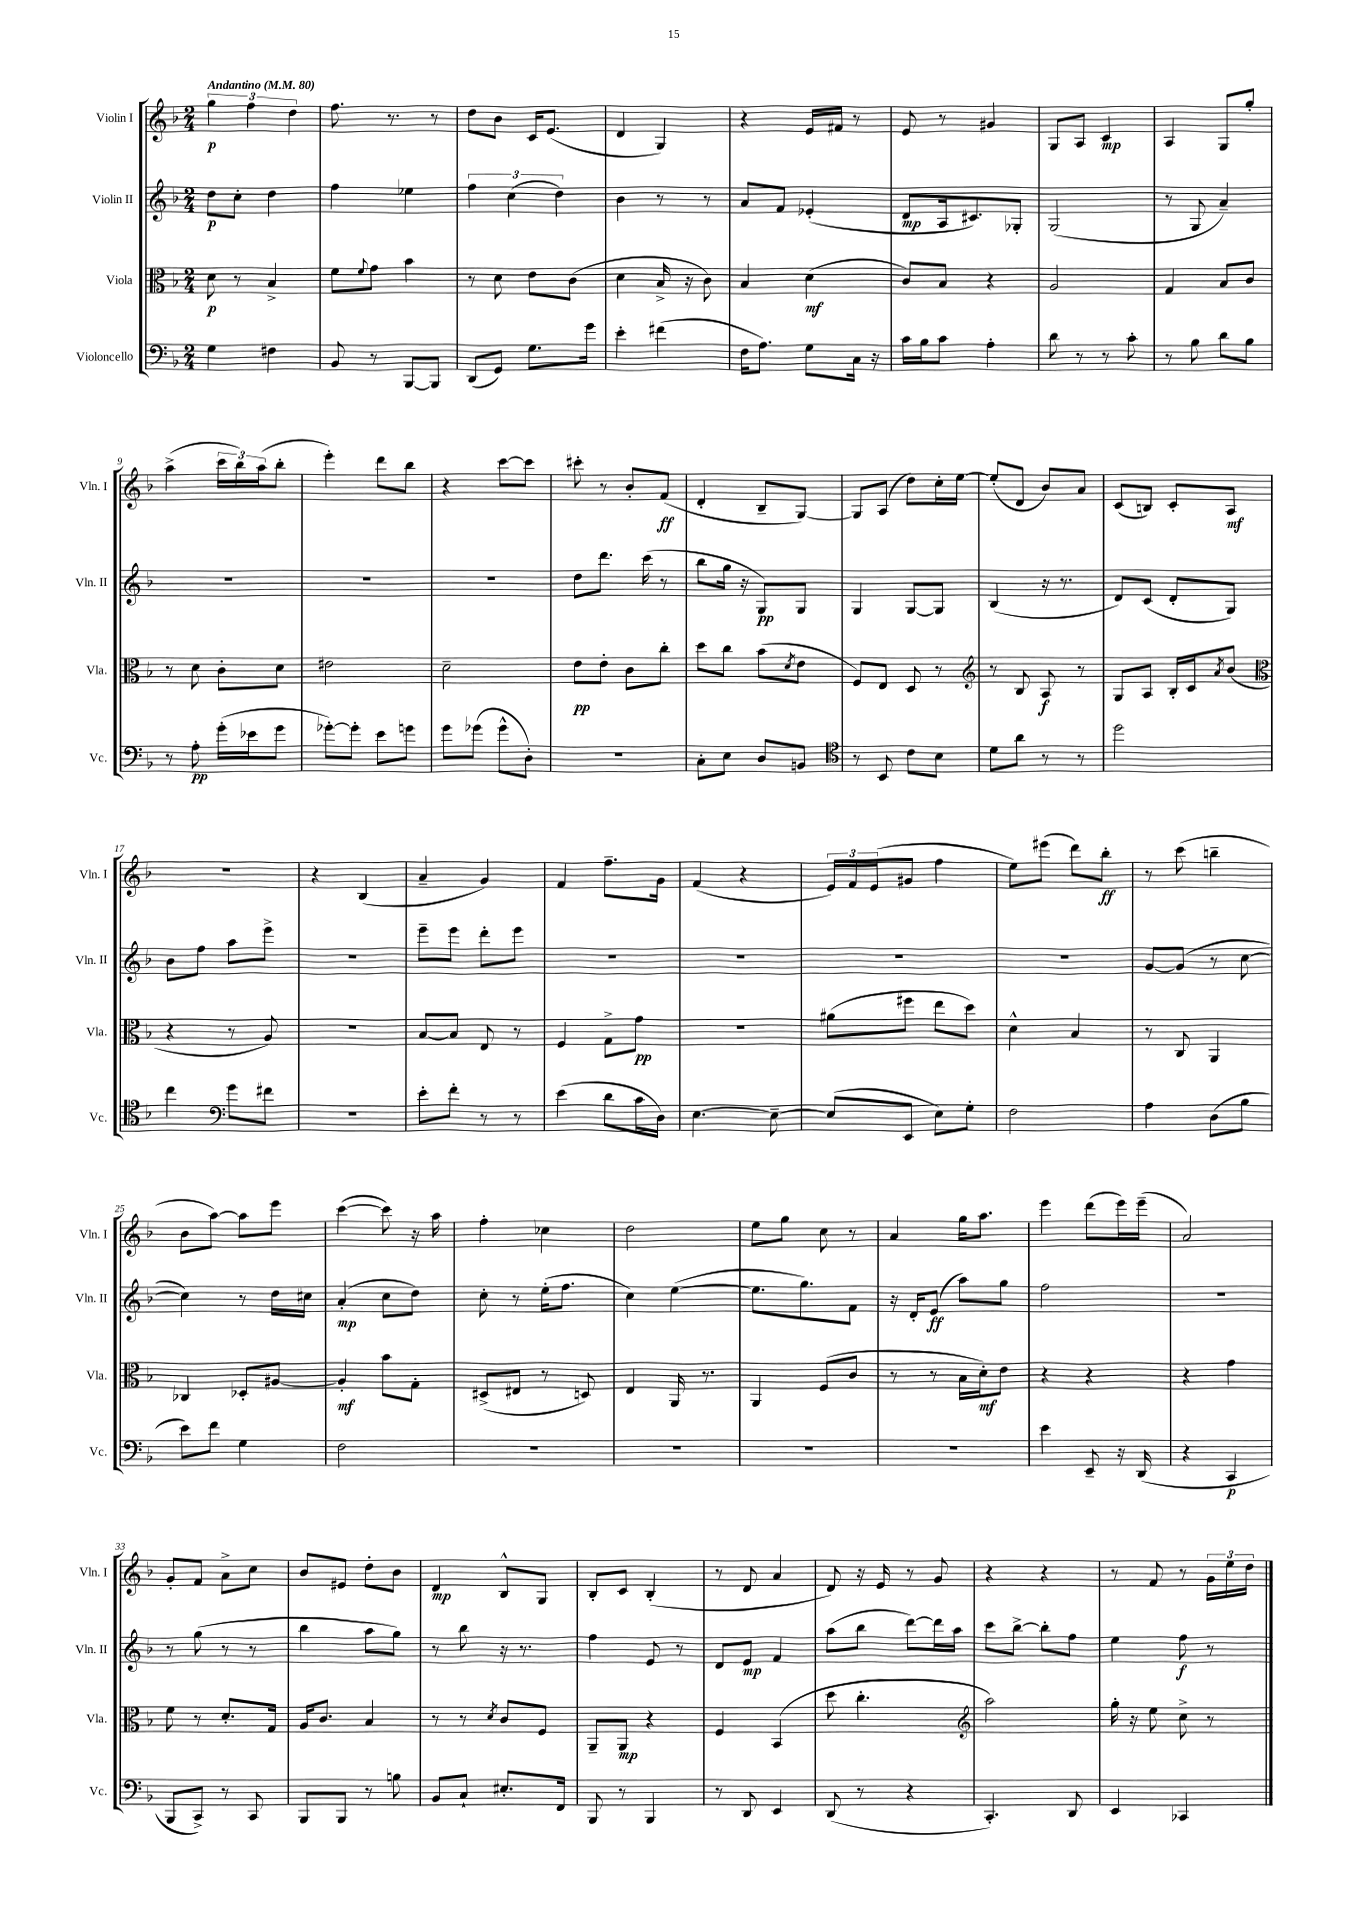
<<
\new StaffGroup <<
\new Staff = "s0" \with { instrumentName = "Violin I" shortInstrumentName = "Vln. I" } {
    \clef treble \key f \major \numericTimeSignature \time 2/4 \tempo "Andantino" 4 = 80
    \tuplet 3/2 { g''4\p f''4 d''4 } |
    f''8. r8. r8 |
    d''8 bes'8 c'16 e'8.( |
    d'4 g4) |
    r4 e'16 fis'16 r8 |
    e'8 r8 gis'4 |
    g8 a8 c'4\mp |
    a4 g8 g''8-. |
    a''4->( \tuplet 3/2 { c'''16 bes''16) a''16( } bes''8-. |
    e'''4-.) d'''8 bes''8 |
    r4 c'''8~ c'''8 |
    cis'''8-. r8 bes'8-. f'8\ff( |
    d'4-. bes8-- g8~) |
    g8 a8( d''8) c''16-. e''16~ |
    e''8-.( d'8 bes'8) a'8 |
    c'8( b8) c'8-. a8\mf |
    R2 |
    r4 bes4( |
    a'4-- g'4) |
    f'4 f''8.-- g'16 |
    f'4( r4 |
    \tuplet 3/2 { e'16) f'16 e'16( } gis'8 f''4 |
    e''8) eis'''8( d'''8) bes''8-.\ff |
    r8 c'''8( b''4-- |
    bes'8 a''8~) a''8 e'''8 |
    c'''4~( c'''8) r16 a''16 |
    f''4-. ces''4 |
    d''2 |
    e''8 g''8 c''8 r8 |
    a'4 g''16 a''8. |
    e'''4 d'''8( e'''16) e'''16--( |
    a'2) |
    g'8-. f'8 a'8-> c''8 |
    bes'8 eis'8 d''8-. bes'8 |
    d'4\mp bes8-^ g8 |
    bes8-. c'8 bes4-.( |
    r8 d'8 a'4 |
    d'8) r16 e'16 r8 g'8 |
    r4 r4 |
    r8 f'8 r8 \tuplet 3/2 { g'16 e''16 d''16 } \bar "|." |
}
\new Staff = "s1" \with { instrumentName = "Violin II" shortInstrumentName = "Vln. II" } {
    \clef treble \key f \major \numericTimeSignature \time 2/4
    d''8\p c''8-. d''4 |
    f''4 ees''4 |
    \tuplet 3/2 { f''4 c''4( d''4) } |
    bes'4 r8 r8 |
    a'8 f'8 ees'4-.( |
    d'8\mp a16 cis'8.) ges8-. |
    g2( |
    r8 g8 a'4--) |
    R2 |
    R2 |
    R2 |
    d''8 d'''8. c'''16( r8 |
    bes''8 g''16 r16 g8\pp) g8 |
    g4 g8~ g8 |
    bes4( r16 r8. |
    d'8) c'8( d'8-. g8) |
    bes'8 f''8 a''8 e'''8-> |
    R2 |
    e'''8-- e'''8 d'''8-. e'''8 |
    R2 |
    R2 |
    R2 |
    R2 |
    g'8~ g'8( r8 c''8~ |
    c''4) r8 d''16 cis''16 |
    a'4-.\mp( c''8 d''8) |
    c''8-. r8 e''16-.( f''8. |
    c''4) e''4~( |
    e''8. g''8.) f'8 |
    r16 d'16-. e'8\ff( a''8) g''8 |
    f''2 |
    r2 |
    r8 g''8( r8 r8 |
    bes''4 a''8 g''8) |
    r8 bes''8 r16 r8. |
    f''4 e'8 r8 |
    d'8 e'8\mp f'4 |
    a''8( bes''8 d'''8~) d'''16 a''16 |
    c'''8 bes''8~-> bes''8-. f''8 |
    e''4 f''8\f r8 \bar "|." |
}
\new Staff = "s2" \with { instrumentName = "Viola" shortInstrumentName = "Vla." } {
    \clef alto \key f \major \numericTimeSignature \time 2/4
    d'8\p r8 bes4-> |
    f'8 \appoggiatura { f'8 } g'8 bes'4 |
    r8 d'8 e'8 c'8( |
    d'4 bes16-> r16 c'8) |
    bes4 d'4\mf( |
    c'8) bes8 r4 |
    a2 |
    g4 bes8 c'8 |
    r8 d'8 c'8-. d'8 |
    eis'2 |
    d'2-- |
    e'8\pp e'8-. c'8 c''8-. |
    d''8 c''8 bes'8( \acciaccatura { d'8 } e'8 |
    f8) e8 d8 r8 |
    \clef treble r8 bes8 a8\f r8 |
    g8 a8 bes16-. c'16 \acciaccatura { a'8 } bes'8( |
    \clef alto r4 r8 a8) |
    r2 |
    bes8~ bes8 e8 r8 |
    f4 g8-> g'8\pp |
    r2 |
    ais'8( fis''8 e''8 d''8) |
    d'4-^ bes4 |
    r8 c8 a,4 |
    ces4 des8-. ais8~ |
    ais4-.\mf bes'8 g8-. |
    dis8->( eis8 r8 d8) |
    e4 a,16 r8. |
    a,4 f8( c'8 |
    r8 r8 bes16 d'16-.\mf) e'8 |
    r4 r4 |
    r4 g'4 |
    f'8 r8 d'8.-. g16 |
    a16 c'8. bes4 |
    r8 r8 \acciaccatura { d'8 } c'8 f8 |
    a,8-- a,8\mp r4 |
    f4 bes,4( |
    d''8 c''4.-. |
    \clef treble a''2) |
    g''16-. r16 e''8 c''8-> r8 \bar "|." |
}
\new Staff = "s3" \with { instrumentName = "Violoncello" shortInstrumentName = "Vc." } {
    \clef bass \key f \major \numericTimeSignature \time 2/4
    g4 fis4 |
    bes,8 r8 bes,,8~ bes,,8 |
    d,8( g,8) g8. g'16 |
    e'4-. fis'4( |
    f16 a8.) g8 c16 r16 |
    c'16 bes16 c'8 a4-. |
    d'8 r8 r8 c'8-. |
    r8 bes8 d'8 bes8 |
    r8 a8-.\pp g'16-.( ees'16 g'8 |
    ges'8~-.) ges'8-. e'8 g'8 |
    g'8 ges'8( ges'8-^ d8-.) |
    r2 |
    c8-. e8 d8 b,8 |
    \clef tenor r8 bes,8 c'8 bes8 |
    d'8 a'8 r8 r8 |
    d''2 |
    c''4 \clef bass g'8 fis'8 |
    r2 |
    e'8-. f'8-. r8 r8 |
    e'4( d'8 c'16 d16) |
    e4.~ e8~-- |
    e8( e,8 e8) g8-. |
    f2 |
    a4 d8( bes8 |
    e'8) f'8 g4 |
    f2 |
    R2 |
    R2 |
    R2 |
    R2 |
    e'4 e,8-- r16 d,16( |
    r4 c,4\p |
    bes,,8 c,8->) r8 c,8 |
    bes,,8 bes,,8 r8 b8 |
    bes,8 c8-! eis8.-. f,16 |
    bes,,8 r8 bes,,4 |
    r8 d,8 e,4 |
    d,8( r8 r4 |
    c,4.-.) d,8 |
    e,4 ces,4 \bar "|." |
}
>>
>>
